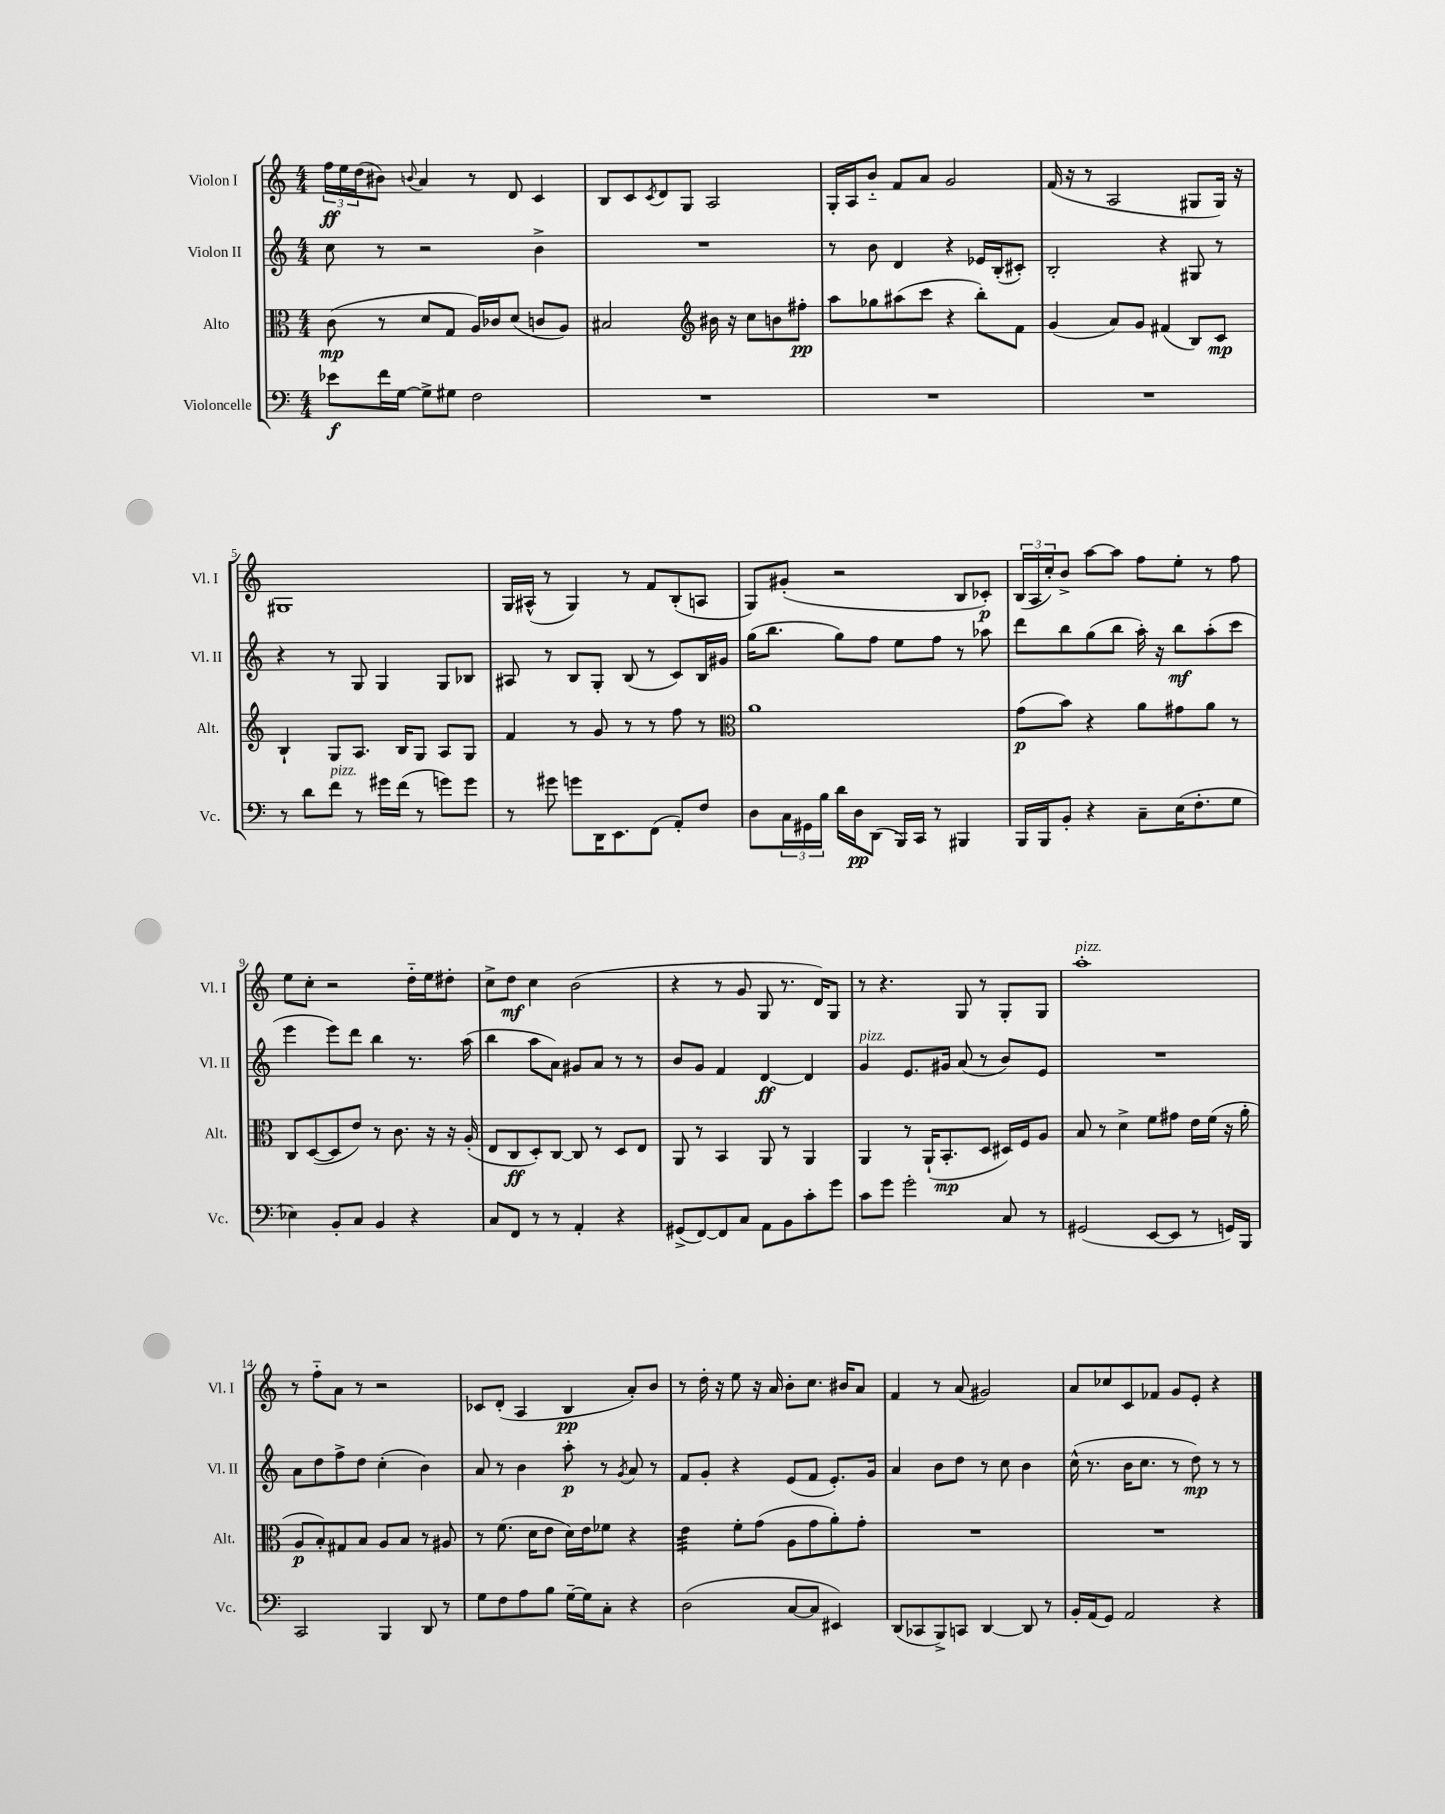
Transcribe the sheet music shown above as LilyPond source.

<<
\new StaffGroup <<
\new Staff = "s0" \with { instrumentName = "Violon I" shortInstrumentName = "Vl. I" } {
    \clef treble \key c \major \numericTimeSignature \time 4/4
    \tuplet 3/2 { f''16\ff e''16 d''16( } bis'8) \appoggiatura { b'8 } a'4 r8 d'8 c'4 |
    b8 c'8 \acciaccatura { c'8 } d'8 g8 a2 |
    g16-. a16 b'8-_ f'8 a'8 g'2 |
    f'16( r16 r8 a2 gis8 gis16) r16 |
    gis1 |
    g16 ais16-^( r8 g4) r8 f'8 b8-.( a8 |
    g8) gis'8-.( r2 b8 ces'8-.\p) |
    \tuplet 3/2 { b16( a16 c''16-.) } b'8-> a''8~ a''8 f''8 e''8-. r8 f''8 |
    e''8 c''8-. r2 d''16-_ e''16 dis''8-. |
    c''8-> d''8\mf c''4 b'2( |
    r4 r8 g'8 g8 r8. d'16) g8 |
    r8 r4. g8 r8 g8-. g8 |
    a''1-.^\markup { \italic "pizz." } |
    r8 f''8-_ a'8 r8 r2 |
    ces'8 d'8-.( a4 b4\pp a'8-.) b'8 |
    r8 d''16-. r16 e''8 r16 a'16 b'8-. c''8. bis'16 a'8 |
    f'4 r8 a'8( gis'2) |
    a'8 ces''8 c'8 fes'8 g'8 e'8-. r4 \bar "|." |
}
\new Staff = "s1" \with { instrumentName = "Violon II" shortInstrumentName = "Vl. II" } {
    \clef treble \key c \major \numericTimeSignature \time 4/4
    c''8 r8 r2 b'4-> |
    R1 |
    r8 b'8 d'4 r4 ees'16 b16-.( cis'8-.) |
    b2-. r4 gis8 r8 |
    r4 r8 g8 g4 g8 bes8 |
    ais8 r8 b8 g8-. b8( r8 c'8) b16 gis'16 |
    g''16( b''8. g''8) f''8 e''8 f''8 r8 aes''8 |
    d'''8 b''8 g''8( b''8 a''16-.) r16 b''8\mf a''8-.( c'''8 |
    e'''4 e'''8) d'''8 b''4 r8. a''16( |
    b''4 a''8 a'8) gis'8 a'8 r8 r8 |
    b'8 g'8 f'4 d'4~\ff d'4 |
    g'4^\markup { \italic "pizz." } e'8. gis'16 a'8( r8 b'8) e'8 |
    R1 |
    a'8 d''8 f''8-> d''8 c''4-.( b'4) |
    a'8 r8 b'4 a''8-.\p r8 \acciaccatura { g'8 } a'8 r8 |
    f'8 g'8-. r4 e'8( f'8 e'8.-.) g'16 |
    a'4 b'8 d''8 r8 c''8 b'4 |
    c''16-^( r8. b'16 c''8. r8 d''8\mp) r8 r8 \bar "|." |
}
\new Staff = "s2" \with { instrumentName = "Alto" shortInstrumentName = "Alt." } {
    \clef alto \key c \major \numericTimeSignature \time 4/4
    c'8\mp( r8 d'8 g8 a16) ces'16 d'8( c'8 a8) |
    bis2 \clef treble bis'16 r16 c''8 b'8 fis''8-.\pp |
    a''8 ges''8 ais''8( c'''8 r4 b''8-.) f'8 |
    g'4( a'8) g'8 fis'4( b8) c'8\mp |
    b4-! g8 a8. b16 g8 a8 g8 |
    f'4 r8 g'8 r8 r8 f''8 r8 |
    \clef alto a'1 |
    g'8\p( b'8) r4 a'8 gis'8 a'8 r8 |
    c8 d8~( d8 e'8) r8 c'8. r16 r16 a16-.( |
    e8 c8\ff d8-.) c8~ c8 r8 d8 e8 |
    a,8 r8 b,4 a,8 r8 a,4 |
    a,4 r8 a,16-!( b,8.-.\mp d8 dis16) f16 a8 |
    b8 r8 d'4-> f'8 gis'8 e'16 f'16( r16 a'16-. |
    a8\p b8-.) gis8 b8 a8 b8 r8 ais8 |
    r8 f'8.( d'16 e'8 d'16) e'16 fes'8 r4 |
    e'4:32 f'8-. g'8( a8 g'8 a'8-.) g'8-. |
    R1 |
    R1 \bar "|." |
}
\new Staff = "s3" \with { instrumentName = "Violoncelle" shortInstrumentName = "Vc." } {
    \clef bass \key c \major \numericTimeSignature \time 4/4
    ees'8\f f'16 g16~ g8-> gis8 f2 |
    R1 |
    R1 |
    R1 |
    r8 d'8 f'8^\markup { \italic "pizz." } r8 gis'16 f'16( r8 g'8) g'8 |
    r8 gis'8 g'8 d,16 e,8. f,8( a,8-.) f8 |
    d8 \tuplet 3/2 { c16 gis,16 b16 } d'16 d16\pp d,8( b,,16) c,16 r8 bis,,4 |
    b,,16 b,,16 b,8-. r4 c8-- e16( f8.-. g8 |
    ees4) b,8-. c8 b,4 r4 |
    c8 f,8 r8 r8 a,4-. r4 |
    gis,8->( f,8~) f,8 c8 a,8 b,8 c'8-. g'8 |
    c'8 g'8 g'2-. c8 r8 |
    gis,2( e,8~ e,8 r8 g,16) b,,16 |
    c,2 b,,4 d,8 r8 |
    g8 f8 a8 b8 g16~-- g16 c8-. r4 |
    d2( c8~ c8 eis,4) |
    d,8( ces,8 b,,8->) c,8 d,4~ d,8 r8 |
    b,16-. a,16( g,8) a,2 r4 \bar "|." |
}
>>
>>
